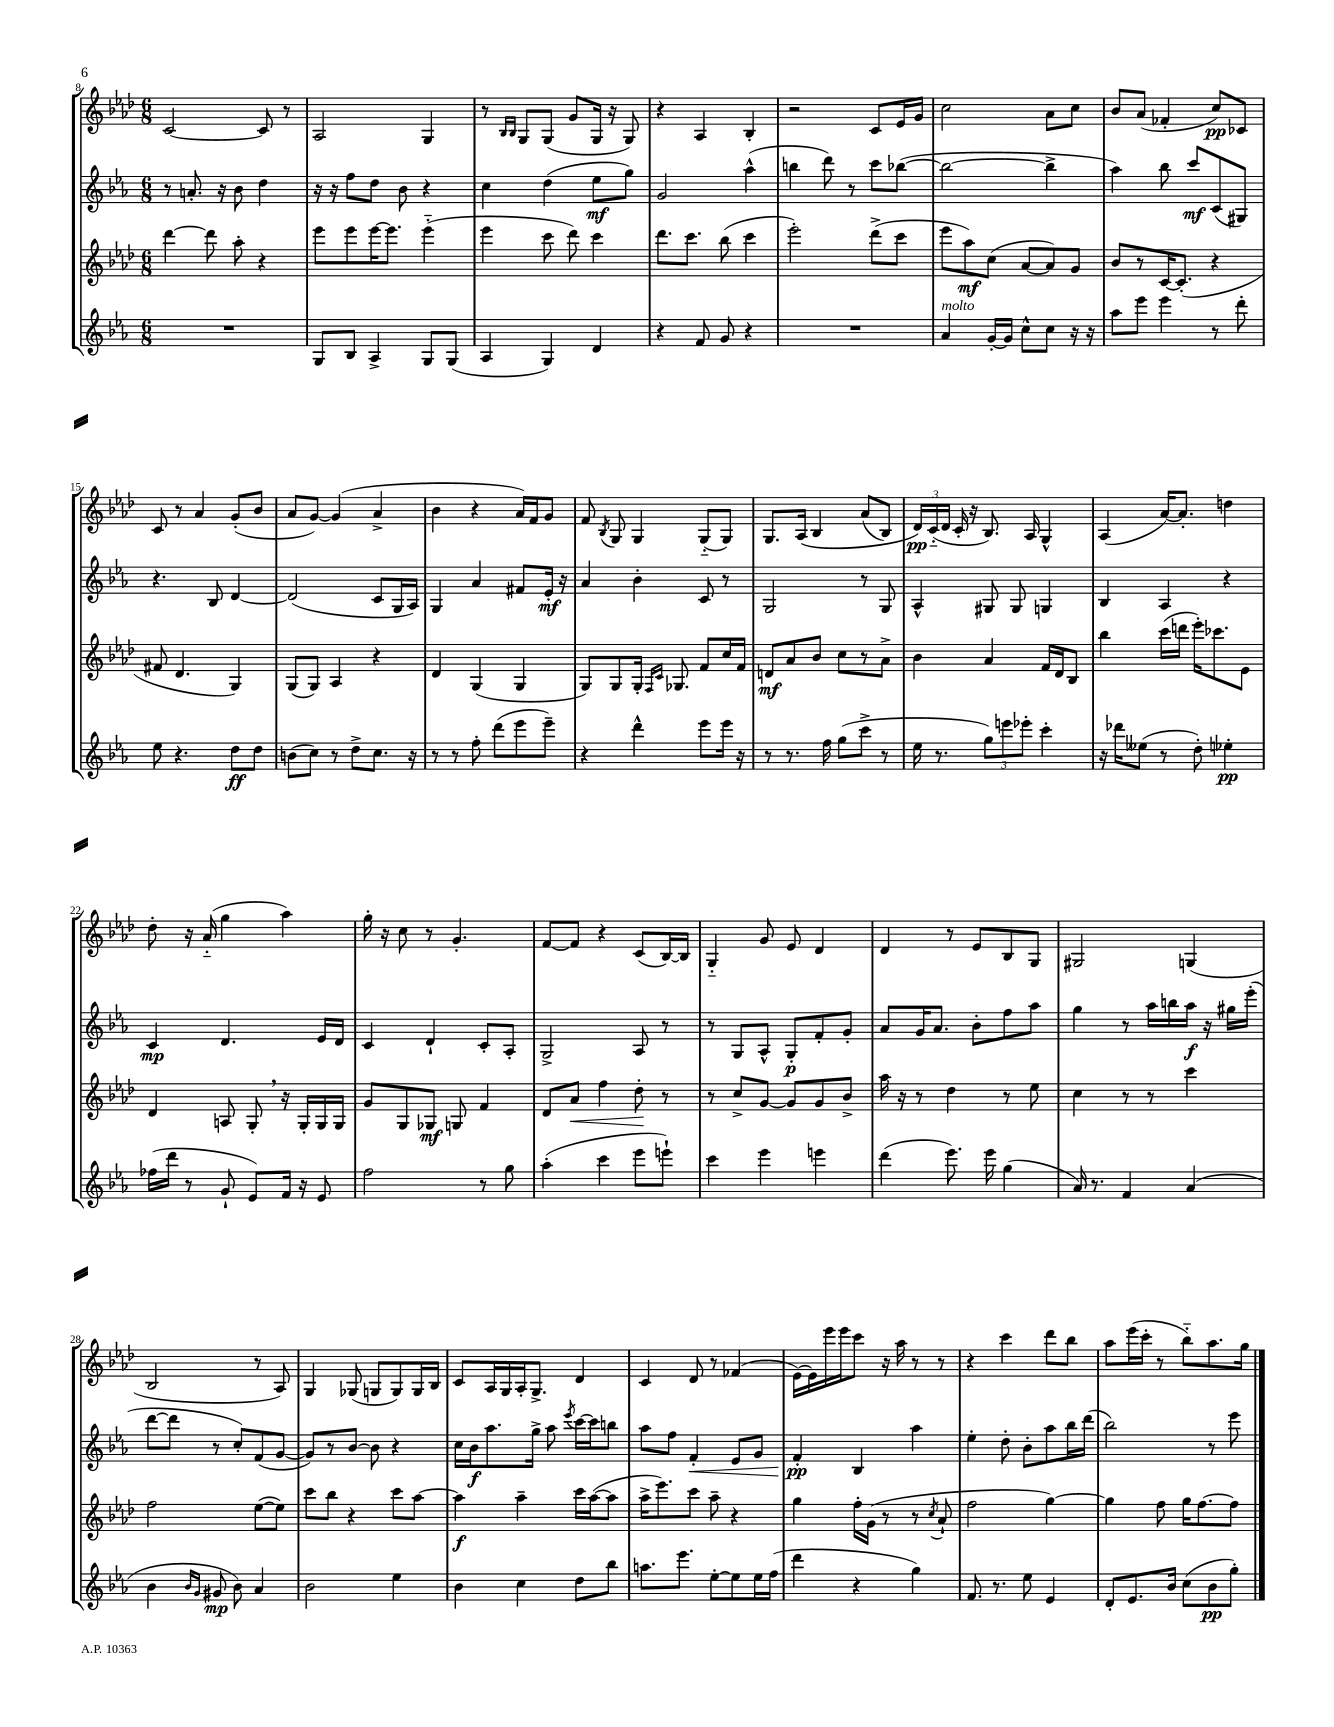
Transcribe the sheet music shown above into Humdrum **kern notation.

**kern	**kern	**kern	**kern
*staff4	*staff3	*staff2	*staff1
*clefG2	*clefG2	*clefG2	*clefG2
*k[b-e-a-]	*k[b-e-a-d-]	*k[b-e-a-]	*k[b-e-a-d-]
*M6/8	*M6/8	*M6/8	*M6/8
2.r	[4ddd-	8r	[2c
.	.	8.a'	.
.	8ddd-]	.	.
.	.	16r	.
.	8aa-'	8b-	.
.	4r	4dd	8c]
.	.	.	8r
=	=	=	=
8G	8eee-	16r	2A-
.	.	16r	.
8B-	8eee-	8ff	.
4A-^	[16eee-	8dd	.
.	8.eee-]	.	.
.	.	8b-	.
8G	(4eee-'~	4r	4G
(8G	.	.	.
=	=	=	=
4A-	4eee-	4cc	8r
.	.	.	16qqB-
.	.	.	16qqB-
.	.	.	8G
4G)	8ccc	(4dd	(8G
.	8ddd-)	.	8g
4d	4ccc	8ee-	16G
.	.	.	16r
.	.	8gg)	8G)
=	=	=	=
4r	8.ddd-	2g	4r
.	8.ccc	.	.
8f	.	.	4A-
8g	(8bb-	.	.
4r	4ccc	(4aa-^^	4B-'
=	=	=	=
2.r	2eee-')	4bb	2r
.	.	8ddd)	.
.	.	8r	.
.	(8ddd-^	8ccc	8c
.	8ccc	([8bb-	16e-
.	.	.	16g
=	=	=	=
4a-	8eee-	2bb-_	2cc
.	8aa-)	.	.
[16g'	(8cc	.	.
16g]	.	.	.
8cc^^	[8a-	.	.
8cc	8a-])	4bb-^]	8a-
16r	8g	.	8cc
16r	.	.	.
=	=	=	=
8aa-	8b-	4aa-)	8b-
8eee-	8r	.	(8a-
4eee-	[16c	8bb-	4f-'
.	(8.c']	.	.
.	.	8ccc	.
8r	4r	(8c	8cc)
8ddd'	.	8G#)	8c-
=	=	=	=
8ee-	8f#	4.r	8c
4.r	4.d-	.	8r
.	.	.	4a-
.	.	8B-	.
8dd	4G)	[4d	(8g'
8dd	.	.	8b-
=	=	=	=
(8b	(8G	(2d]	8a-
8cc)	8G)	.	[8g)
8r	4A-	.	(4g]
8dd^	.	.	.
8.cc	4r	8c	4a-^
.	.	16G	.
16r	.	16A-)	.
=	=	=	=
8r	4d-	4G	4b-
8r	.	.	.
8ff'	(4G	4a-	4r
(8ddd	.	.	.
8eee-	4G	8f#	16a-)
.	.	.	16f
8eee-~)	.	16e-'	8g
.	.	16r	.
=	=	=	=
4r	8G)	4a-	8f
.	.	.	8qB-
.	8G	.	8G
4ddd^^	16G'	4b-'	4G
.	16qqF	.	.
.	16qqc	.	.
.	8.G-	.	.
8eee-	8f	8c	(8G'~
16eee-	16cc	8r	8G)
16r	16f	.	.
=	=	=	=
8r	8d	2G	8.G
8.r	8a-	.	.
.	.	.	&(16A-
.	8b-	.	4B-
16ff	.	.	.
(8gg	8cc	.	.
8ccc^	8r	8r	(8a-
8r	8a-^	8G	8B-)
=	=	=	=
16ee-	4b-	4A-^^	24d-&)
.	.	.	(24c'~
8.r	.	.	.
.	.	.	24d-
.	.	.	16c'
.	.	.	16r
12gg)	4a-	8G#	8.B-)
12eee	.	.	.
.	.	8G#	.
12eee-'	.	.	.
.	.	.	16A-
4ccc'	16f	4G	4G^^
.	16d-	.	.
.	8B-	.	.
=	=	=	=
16r	4bb-	4B-	(4A-
16ddd-	.	.	.
(8ee--	.	.	.
8r	(16ccc	4A-	[16a-)
.	16ddd	.	8.a-']
8dd')	16eee-')	.	.
.	8.ccc-	.	.
4ee-'	.	4r	4dd
.	8e-	.	.
=	=	=	=
(16ff-	4d-	4c	8dd-'
16ddd	.	.	.
8r	.	.	16r
.	.	.	(16a-'~
8g`	8A	4.d	4gg
8e-)	8G'	.	.
16f	16r	.	4aa-)
16r	16G'	.	.
8e-	16G	16e-	.
.	16G	16d	.
=	=	=	=
2ff	8g	4c	16gg'
.	.	.	16r
.	8G	.	8cc
.	8G-	4d`	8r
.	8G	.	4.g'
8r	4f	8c'	.
8gg	.	8A-'	.
=	=	=	=
(4aa-'	8d-	2G^	[8f
.	8a-	.	8f]
4ccc	4ff	.	4r
8eee-	8dd-'	8A-	(8c
8eee`)	8r	8r	[16B-)
.	.	.	16B-]
=	=	=	=
4ccc	8r	8r	4G'~
.	8cc^	8G	.
4eee-	[8g	8A-^^	8g
.	8g]	8G'	8e-
4eee	8g	8f'	4d-
.	8b-^	8g'	.
=	=	=	=
(4ddd	16aa-	8a-	4d-
.	16r	.	.
.	8r	16g	.
.	.	8.a-	.
8.eee-)	4dd-	.	8r
.	.	8b-'	8e-
16eee-	.	.	.
(4gg	8r	8ff	8B-
.	8ee-	8aa-	8G
=	=	=	=
16a-)	4cc	4gg	2G#
8.r	.	.	.
4f	8r	8r	.
.	8r	16aa-	.
.	.	16bb	.
(4a-	4ccc	16aa-	(4G
.	.	16r	.
.	.	16gg#	.
.	.	(16eee-'	.
=	=	=	=
4b-	2ff	[8ddd	2B-
.	.	8ddd]	.
16qqb-	.	.	.
16qqg	.	.	.
8g#	.	8r	.
8b-)	.	8cc')	.
4a-	([8ee-	(8f	8r
.	8ee-])	[8g	8A-)
=	=	=	=
2b-	8ccc	8g])	4G
.	8bb-	8r	.
.	4r	[8b-	(8G-
.	.	8b-]	8G
4ee-	8ccc	4r	8G)
.	[8aa-	.	16G
.	.	.	16B-
=	=	=	=
4b-	4aa-]	16cc	8c
.	.	16b-	.
.	.	8.aa-	16A-
.	.	.	16G
4cc	4aa-~	.	16A-'
.	.	16gg^	8.G^
.	.	8aa-	.
.	.	8qeee-	.
8dd	16ccc	[16ccc	4d-
.	([16aa-	16ccc]	.
8bb-	8aa-]	8bb	.
=	=	=	=
8.aa	16aa-^	8aa-	4c
.	8.eee-)	.	.
.	.	8ff	.
8.eee-	.	.	.
.	8ccc	4f'	8d-
[8ee-'	8aa-~	.	8r
8ee-]	4r	8e-	(4f-
16ee-	.	8g	.
(16ff	.	.	.
=	=	=	=
4ddd	4gg	4f'	[16e-)
.	.	.	16e-]
.	.	.	16eee-
.	.	.	16eee-
4r	16ff'	4B-	8ccc
.	(16g	.	.
.	8r	.	16r
.	.	.	16aa-
4gg)	8r	4aa-	8r
.	8qcc	.	.
.	8a-`	.	8r
=	=	=	=
8.f	2ff	4ee-'	4r
8.r	.	.	.
.	.	8dd'	4ccc
8ee-	.	8b-'	.
4e-	[4gg)	8aa-	8ddd-
.	.	16bb-	8bb-
.	.	(16ddd	.
=	=	=	=
8d'	4gg]	2bb-)	8aa-
8.e-	.	.	(16eee-
.	.	.	16ccc'
.	8ff	.	8r
16b-	.	.	.
(8cc	16gg	.	8bb-'~)
.	[8.ff	.	.
8b-	.	8r	8.aa-
8gg')	8ff]	8eee-	.
.	.	.	16gg
==	==	==	==
*-	*-	*-	*-
